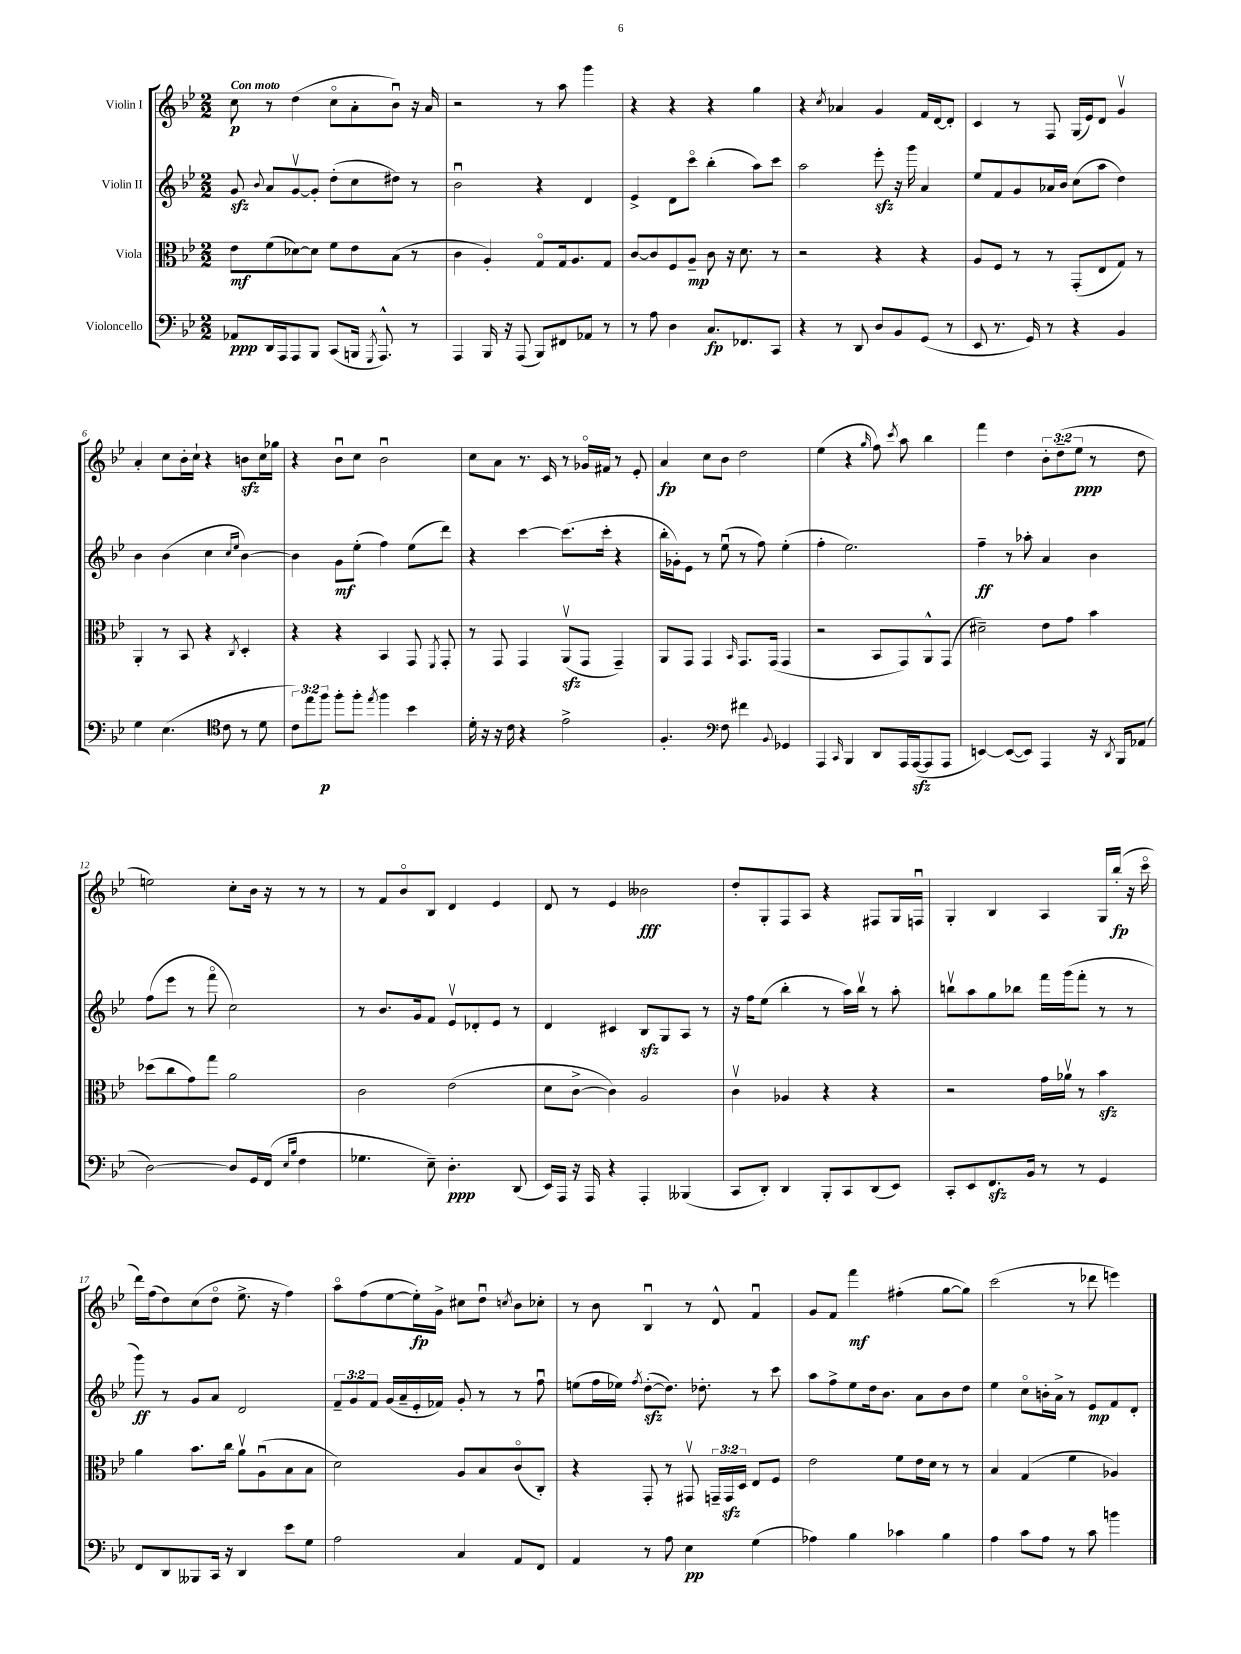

**kern	**kern	**kern	**kern
*staff4	*staff3	*staff2	*staff1
*clefF4	*clefC3	*clefG2	*clefG2
*k[b-e-]	*k[b-e-]	*k[b-e-]	*k[b-e-]
*M2/2	*M2/2	*M2/2	*M2/2
8AA-/L	8e-\L	8g/	8cc\
.	.	8qqb-/	.
16DD/L	(8f\	8a/L	8r
16AAA/J	.	.	.
8AAA/	[8d-\)	[8gv/	(4dd\
8BBB-/J	8d-\]J	8g'/]J	.
(8CC/L	8f\L	(8dd'\L	8cco\L
16BBB/Jk	8e-\	8cc\	8a'\
8qGGG/	.	.	.
8.AAA^^/)	.	.	.
.	(8B-\J	8dd#\J)	8b-u\J)
8r	8r	8r	16r
.	.	.	16a/
=	=	=	=
4AAA/	4c\	2b-u\	2r
16BBB-/	4A'/)	.	.
16r	.	.	.
(8AAA/	.	.	.
8BBB-/L)	8Go/L	4r	8r
8FF#/	16G/k	.	8aa\
.	8.A/	.	.
8AA-/J	.	4d/	4ggg\
8r	8G/J	.	.
=	=	=	=
8r	[8c/L	4e-^/	4r
8A\	8c/]	.	.
4D\	8F/	8d\L	4r
.	8A~/J	8ccco\J	.
8.C/L	8c\	(4bb-'\	4r
.	16r	.	.
8.FF-/	8.d\	.	.
.	.	8aa\L)	4gg\
8CC/J	8r	8ccc\J	.
=	=	=	=
4r	2r	2aa\	4r
.	.	.	8qcc/
8r	.	.	4a-/
8DD/	.	.	.
8D/L	4r	8eee-'\	4g/
8BB-/	.	16r	.
.	.	16ggg\	.
(8GG/J	4r	4a/	16f/LL
.	.	.	[16d/J
8r	.	.	8d'/]J
=	=	=	=
8EE-/	8A/L	8ee-/L	4c/
8.r	8F/J	8f/	.
.	8r	8g/	8r
16GG/)	.	.	.
8r	8r	16a-/L	8F/
.	.	16b-/JJ	.
4r	(8GG'/L	(8cc\L	(16G/LL
.	.	.	16e-/J)
.	8E-/	8aa\J	8d/J
4BB-/	8G/J)	4dd\)	4gv/
.	8r	.	.
=	=	=	=
4G\	4AA'/	4b-\	4a'/
(4.E-\	8r	(4b-\	8cc\L
.	8BB-/	.	16b-'\L
.	.	.	16cc`\JJ
.	4r	4cc\	4r
*clefC4	*	*	*
8c\	.	.	.
.	.	16qqcc/LL	.
.	8qC/	16qqee-/JJ	.
8r	4D'/	[4b-\)	8b\L
8d\	.	.	16cc\L
.	.	.	16gg-\JJ
=	=	=	=
12c\L)	4r	4b-\]	4r
12ee-\	.	.	.
12ff\J	.	.	.
8ff'\L	4r	8g\L	8b-u\L
8ff'\J	.	(8ee-'\J	8cc\J
8qee-/	.	.	.
4ff\	4BB-/	4ff\)	2b-u\
4b-\	8GG/	(8ee-\L	.
.	8qFF/	.	.
.	8GG'/	8ddd\J)	.
=	=	=	=
16d'\	8r	4r	8cc\L
16r	.	.	.
16r	8GG/	.	8a\J
16c\	.	.	.
4r	4GG/	[4ccc\	8.r
.	.	.	16c/
2e-^\	(8AAv/L	(8.ccc\]L	8r
.	8GG/J	.	16g-o/LL
.	.	16ccc'\Jk	16f#/JJ
.	4GG~/)	4r	8r
.	.	.	8e-'/
=	=	=	=
4.F'/	8AA/L	16bb-'\LL	4a/
.	.	16g-'\J)	.
.	8GG/J	8e-\J	.
.	4GG/	8r	8cc\L
*clefF4	*	*	*
8F\	.	(8ee-u\	8b-\J
.	16qqBB-/	.	.
4f#\	8.GG/L	8r	2dd\
.	.	8ff\)	.
.	(16GG/Jk	.	.
8qqBB-/	.	.	.
4GG-/	4GG/	(4ee-'\	.
=	=	=	=
4AAA/	2r	4ff'\	(4ee-\
16qqCC/	.	.	.
4BBB-/	.	2.ee-\)	4r
.	.	.	16qqgg/
8DD/L	8BB-/L	.	8ff\)
.	.	.	8qccc/
16AAA/L	8GG/)	.	8aa\
([16AAA/J	.	.	.
8AAA/]	8AA^^/	.	4bb-\
8AAA/J	(8GG/J	.	.
=	=	=	=
[4EE/)	2d#~\)	4ff~\	4fff\
(8EE/_L	.	8r	4dd\
8EE/]J)	.	8aa-'\	.
4AAA/	8e-\L	4a/	12b-'\L
.	.	.	(12dd~\
.	8g\J	.	.
.	.	.	12ee-\J
16r	4b-\	4b-\	8r
8qDD/	.	.	.
16BBB-/LK	.	.	.
(8AA-/J	.	.	8dd\
=	=	=	=
[2D\)	(8dd-\L	(8ff\L	2ee\)
.	8cc\	8eee-\J	.
.	8g\)	8r	.
.	8gg\J	8fffo\	.
8D/]L	2a\	2cc\)	8cc'\L
16GG/L	.	.	16b-\Jk
(16FF/JJ	.	.	16r
16qqE-/LL	.	.	.
16qqB-/JJ	.	.	.
4F\	.	.	8r
.	.	.	8r
=	=	=	=
4.G-\	2c\	8r	8r
.	.	8.b-/L	8f/L
.	.	.	8b-o/
.	.	16g/k	.
8E-~\)	.	8f/J	8B-/J
4.D'\	(2e-\	8e-v/L	4d/
.	.	8d-'/	.
.	.	8e-/J	4e-/
(8DD/	.	8r	.
=	=	=	=
16EE-/LL)	8d\L	4d/	8d/
16AAA/JJ	.	.	.
16r	[8c^\J	.	8r
16AAA/	.	.	.
4r	4c\])	4c#/	4e-/
4AAA'/	2A/	8B-/L	2b--\
.	.	8G/	.
(4BBB--/	.	8A/J	.
.	.	8r	.
=	=	=	=
8CC/L	4cv\	16r	8dd'/L
.	.	16ff\LK	.
8DD'/J)	.	(8ee-\J	8G'/
4DD/	4A-/	4bb-'\	8F/
.	.	.	8A/J
8BBB-'/L	4r	8r	4r
8CC/	.	16aa\LL)	.
.	.	16bb-v\JJ	.
(8DD/	4r	8r	8F#/L
8EE-/J)	.	8aa'\	16G/L
.	.	.	16Fu/JJ
=	=	=	=
8CC'/L	2r	8bbv\L	4G'/
8EE-/	.	8aa\	.
8.FF/	.	8gg\	4B-/
.	.	8bb-\J	.
16BB-/Jk	.	.	.
8r	16g\LL	16fff\LL	4A/
.	16a-v\JJ	(16ggg\J	.
8r	8r	8fff'\J	.
4GG/	4b-\	8r	16G/LL
.	.	.	(16bb-'/JJ
.	.	8r	16r
.	.	.	16ccco\
=	=	=	=
8FF/L	4a\	8ggg\)	16ddd\LL)
.	.	.	(16ff\J
8DD/	.	8r	8dd\)
8BBB--/	8.b-\L	8g/L	(8cc\
16CC/Jk	.	8a/J	8ddo\J
16r	16cc\Jk	.	.
4DD/	8av\L	2d/	8.ee-^\
.	(8Au\	.	.
.	.	.	16r
8e-\L	8B-\	.	4ff\)
8G\J	8B-\J	.	.
=	=	=	=
2A\	2d\)	12f~/L	8aao\L
.	.	12g/	.
.	.	.	(8ff\
.	.	12f/J	.
.	.	(16g/LL	[8ee-\
.	.	16a~/	.
.	.	16e-'/	16ee-'\]L)
.	.	16f-/JJ)	16g^\JJ
4C/	8A/L	8g'/	8cc#\L
.	8B-/	8r	8ddu\J
.	.	.	8qcc/
8AA/L	(8co/	8r	8b-\L
8FF/J	8C'/J)	8ffu\	8cc-'\J
=	=	=	=
4AA/	4r	(8ee\L	8r
.	.	16ff\L	8b-\
.	.	16ee-\JJ)	.
.	.	8qff/	.
8r	8GG'/	([8dd'\L	4B-u/
8A\	8r	8.dd\]J)	.
4E-\	8GG#v/	.	8r
.	.	8.dd-'\	.
.	24GG~/LL	.	8d^^/
.	24GG/	.	.
.	24D/JJ	.	.
(4G\	8E-/L	8r	4fu/
.	8F/J	8ccc\	.
=	=	=	=
4A-\)	2e-\	8aa\L	8g/L
.	.	8ff^\	8f/J
4B-\	.	8ee-\	4fff\
.	.	16dd\k	.
.	.	8.b-\J	.
4c-\	8f\L	.	(4ff#'\
.	16e-\L	8a\L	.
.	16d\JJ	.	.
4B-\	8r	8b-\	[8gg\L
.	8r	8dd\J	8gg\]J)
=	=	=	=
4A\	4B-/	4ee-\	(2ccc\
8c\L	(4G/	8cco\L	.
8A\J	.	16b'\L	.
.	.	16a^\JJ	.
8r	4f\	8r	8r
8c\	.	8e-/L	8ddd-\
4b\	4A-/)	8f/	4eee\)
.	.	8d'/J	.
==	==	==	==
*-	*-	*-	*-
